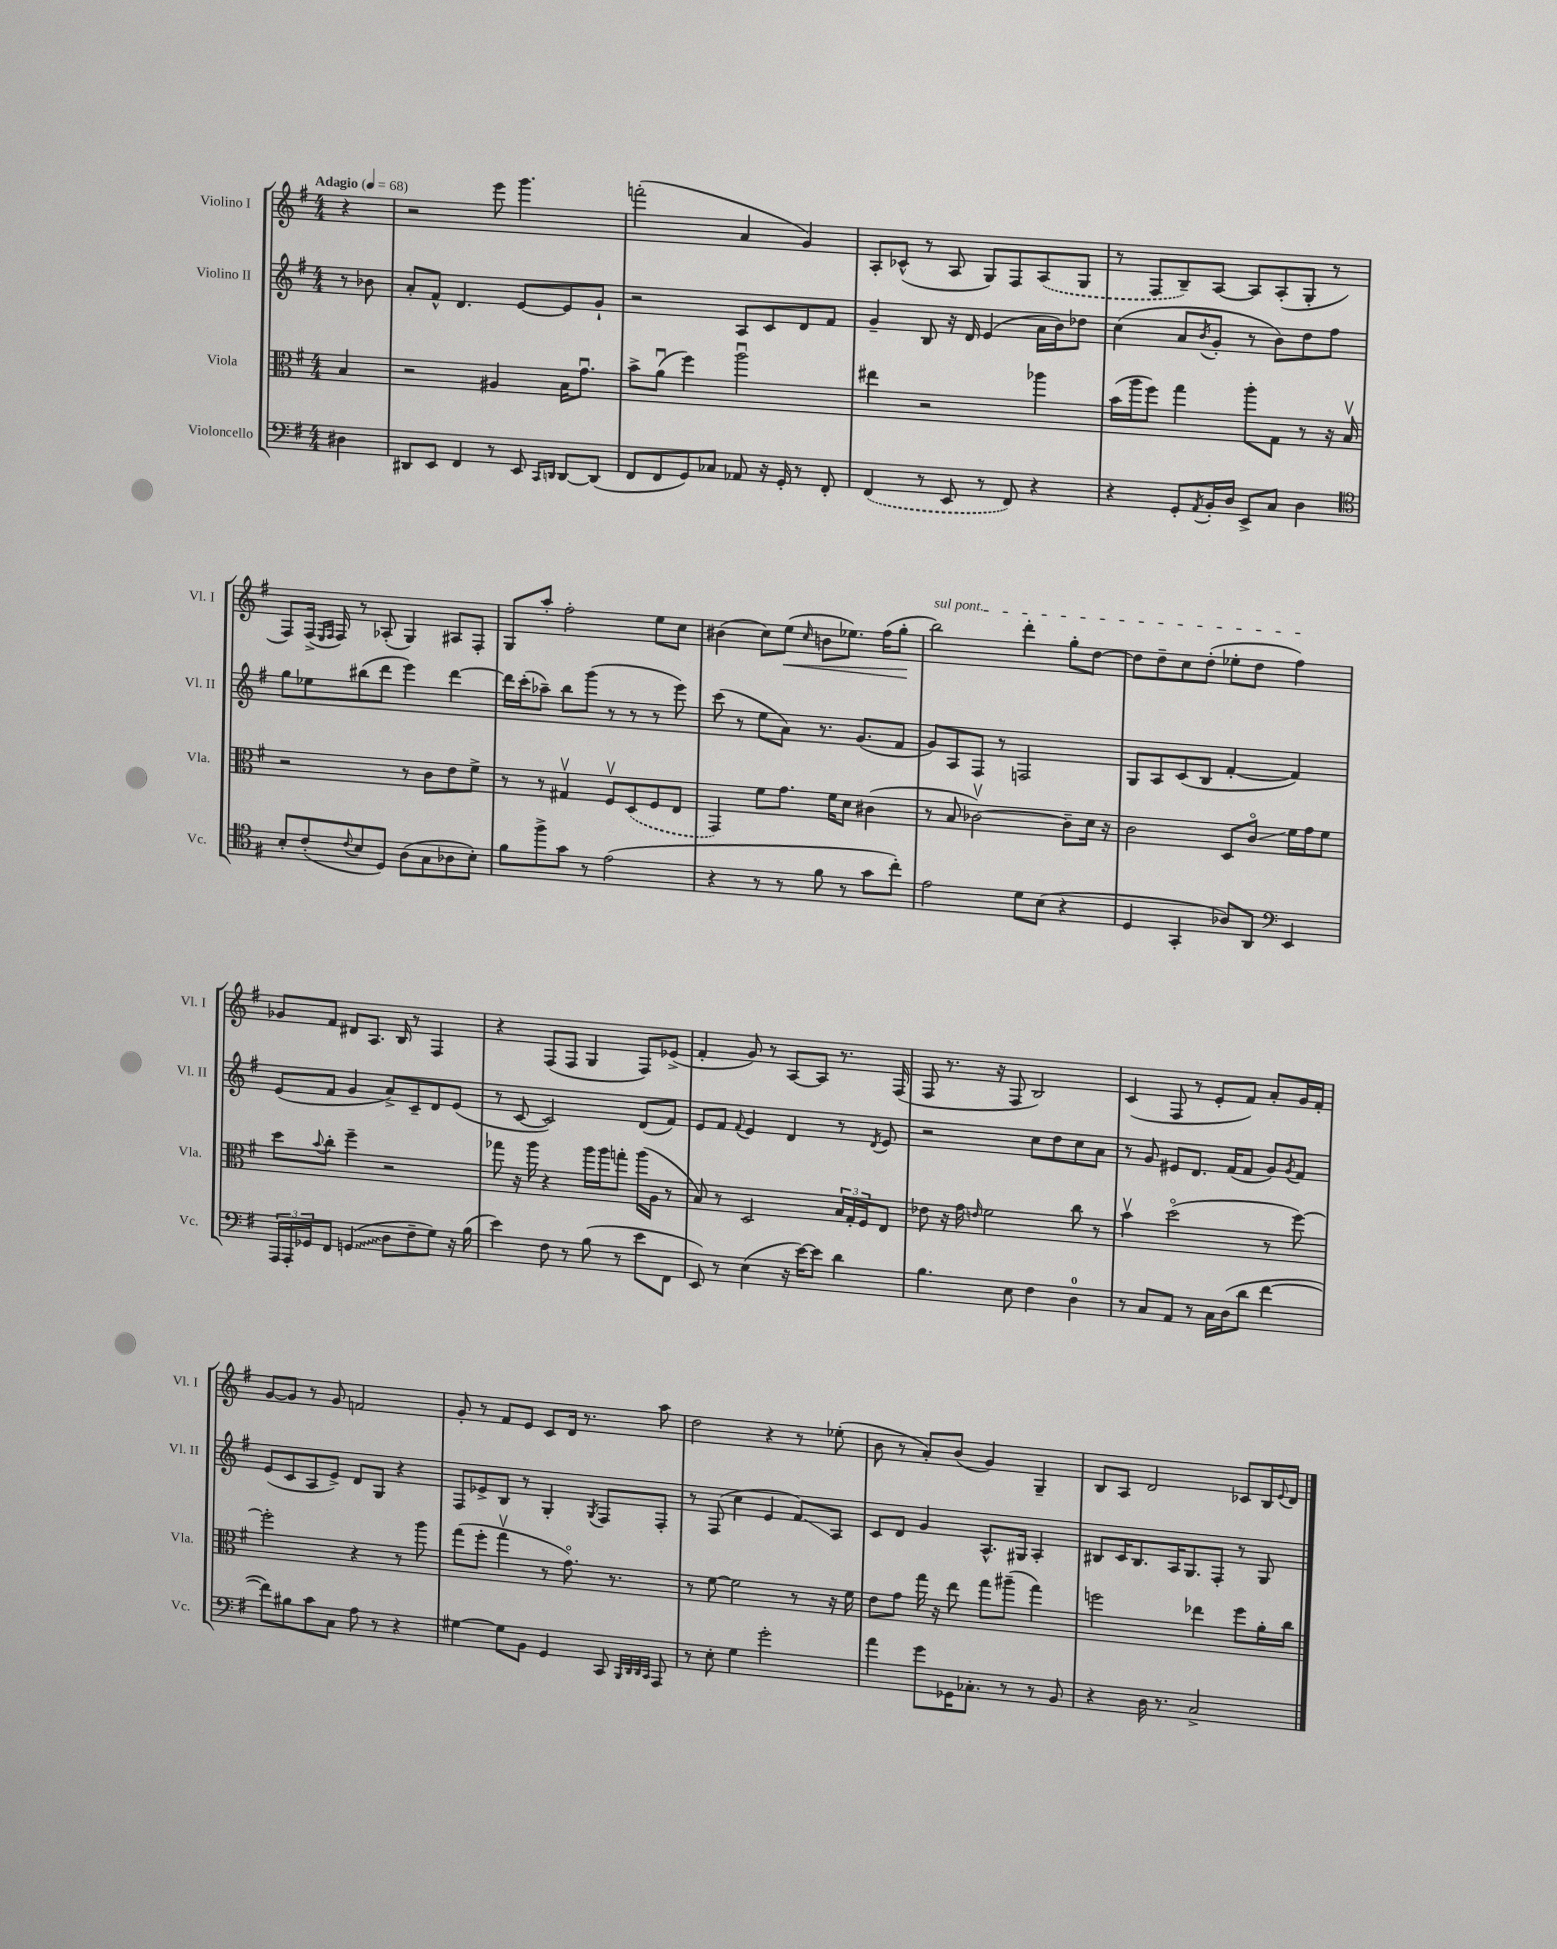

**kern	**kern	**kern	**kern
*staff4	*staff3	*staff2	*staff1
*clefF4	*clefC3	*clefG2	*clefG2
*k[f#]	*k[f#]	*k[f#]	*k[f#]
*M4/4	*M4/4	*M4/4	*M4/4
*MM68	*MM68	*MM68	*MM68
4D#	4B	8r	4r
.	.	8b-	.
=	=	=	=
8DD#	2r	8a'	2r
8EE	.	8f#^^	.
4FF#	.	4.d	.
8r	4A#	.	8eee
8EE	.	[8e	4.ggg
16qqCC	.	.	.
16qqDD	.	.	.
[8DD	16B	8e]	.
.	8.gu	.	.
(8DD]	.	8g`	.
=	=	=	=
8FF#	8b^	2r	(2fff'
8FF#	(8au	.	.
8GG)	4ff#)	.	.
8C-	.	.	.
8AA-	2aau	8A	4a
16r	.	8c	.
16GG'	.	.	.
8r	.	8d	4g)
8FF#'	.	8f#	.
=	=	=	=
(4FF#	4ee#	4g~	8A'
.	.	.	(8c-^^
8r	2r	8B	8r
8EE	.	16r	8A
.	.	16d	.
8r	.	(4e	8G)
8FF#)	.	.	8F#
4r	4aa-	16a	(8A
.	.	16b)	.
.	.	8dd-	8G
=	=	=	=
4r	(16b	(4cc	8r
.	16aa	.	.
.	8ff#)	.	8F#
8GG'	4gg	8a	8B~)
8qAA	.	8qb	.
16BB'	.	8g'	[8A
16D	.	.	.
8EE^	8aa'	8r	8A]
8C	8G	8b)	(8A'
4D	8r	8dd	8G'
.	16r	8ff#	8r
.	16Bv	.	.
=	=	=	=
*clefC4	*	*	*
8B'	2r	8gg	8F#)
(8c'	.	8ee-	(16F#^
.	.	.	16qqE
.	.	.	16qqF#
.	.	.	16F#)
8qqc	.	.	.
8B	.	(8bb#	8r
8D)	.	8ddd	(8A-'
(8A	8r	4eee)	4G)
8G	8c	.	.
8A-	8e	[4ddd	8A#
8B')	8f#^	.	8F#'
=	=	=	=
8f#	8r	16ddd]	8G
.	.	(16ccc'	.
8ff#^	8r	8aa-~)	8aa'
8g	4G#v	8bb	2ff#'
8r	.	(8ggg	.
(2e	8F#v	8r	.
.	(8D	8r	.
.	8F#	8r	8ee
.	8E	8eee)	8cc
=	=	=	=
4r	4GG)	(8ccc	(4b#
.	.	8r	.
8r	8f#	8ee	8cc)
8r	8.g	8a)	(8ee
.	.	.	16qqcc
8f#	.	8.r	8b
.	16f#	.	.
8r	8d	.	8.ee-)
.	.	(8.g	.
8g	(4c#	.	.
.	.	.	(16ff#
8cc')	.	8f#	8gg'
=	=	=	=
2e	8r	8g)	2bb)
.	8B	8A	.
.	[2c-v)	8F#	.
.	.	8r	.
8d	.	2F	4ddd'
(8B	.	.	.
4r	8c-~]	.	8gg'
.	16d	.	[8dd
.	16r	.	.
=	=	=	=
4D	2c	8G	8dd]
.	.	8A	8dd~
4GG'	.	(8c	8cc
.	.	8B	(8dd'
8A-)	8D	[4f#'	8ee-'
8AA	8co	.	8dd
*clefF4	*	*	*
4EE	16f#	4f#])	4ff#)
.	16g	.	.
.	8f#	.	.
=	=	=	=
24AAA	8dd	(8e	8g-
24AAA'	.	.	.
24GG-	.	.	.
.	8qqb	.	.
8FF#	8cc'	8f#	8f#
(4GG	4ff#~	4g	8d#
.	.	.	8.A
8D	2r	8a^)	.
.	.	.	16B
8F#~	.	8c~	8r
8G)	.	8d	4F#
16r	.	(8e	.
(16B	.	.	.
=	=	=	=
4e)	8gg-	8r	4r
.	16r	[8c	.
.	16aa	.	.
8F#	4r	2c])	(8F#
8r	.	.	8F#
(8B	16aa	.	4G
.	16aa	.	.
8r	8gg'	.	.
8e	(16aa	(8d	8F#)
.	16A	.	.
8FF#	8r	8f#)	(8e-^
=	=	=	=
8EE)	8B)	8e	4f#'
8r	8r	8f#	.
.	.	8qqf#	.
(4E	2D	4e	8g)
.	.	.	8r
16r	.	4d	[8A
[16e)	.	.	.
8e]	.	.	8A]
4d	24B	8r	8.r
.	24G'	.	.
.	24F#	.	.
.	.	8qd	.
.	8E	8e	.
.	.	.	(16F#
=	=	=	=
4.B	8e-	2r	8F#
.	16r	.	8.r
.	16g	.	.
.	16qqe	.	.
.	2f#	.	.
.	.	.	16r
8E	.	.	8F#
4F#	.	8cc	2B)
.	.	8dd	.
4D	8cc	8cc	.
.	8r	8a	.
=	=	=	=
8r	4bv	8r	(4c
8C	.	8g	.
8AA	(2ddo	8e#	8F#
8r	.	8.d	8r
16C	.	.	8e'
(16D	.	(16f#	.
8d	.	8f#	8f#)
[4f#	8r	8g)	8a'
.	.	8qg	.
.	[8ff#)	8f#	16g
.	.	.	16f#'
=	=	=	=
8f#])	2ff#']	(8e	[8g
8B#	.	8c	8g]
8c	.	8A	8r
8C	.	8e^)	8g
8A	4r	8d	2f
8r	.	8G	.
4r	8r	4r	.
.	8aa	.	.
=	=	=	=
[4G#	(8gg	8F#	8g'
.	8ff#'	8e-^	8r
8G#]	4ggv	8B	8f#
8BB	.	8r	8e
4GG	8r	4G'	8c
.	8.go)	.	16d
.	.	.	8.r
.	.	8qG	.
8CC	.	8F#	.
.	8.r	.	.
32qqBBB	.	.	.
32qqDD	.	.	.
32qqDD	.	.	.
32qqCC	.	.	.
8AAA	.	8F#'	8aa
=	=	=	=
8r	8r	8r	2dd
8E'	[8f#	(8F#	.
4G	2f#]	4cc	.
2g'	.	4e	4r
.	8r	8f#)	8r
.	16r	8A	(8ee-'
.	16f#	.	.
=	=	=	=
4a	8e	8c	8b
.	8g	8d	8r
8g	16gg	4g	8a')
.	16r	.	.
16GG-	8ee	.	(8b
8.C-'	.	.	.
.	8gg	8.A^^	4g)
8r	(8aa#~	.	.
.	.	16G#	.
8r	4gg)	4A'	4G~
8BB	.	.	.
=	=	=	=
4r	2ff	8B#	8B
.	.	16c	8A
.	.	8.B#	.
16D	.	.	2d
8.r	.	.	.
.	.	16A	.
.	.	8.G	.
2C^	4ee-	.	.
.	.	8F#'	.
.	8ff	8r	8c-
.	16a'	8G	16B
.	.	.	8qqe
.	16cc	.	16d
==	==	==	==
*-	*-	*-	*-
